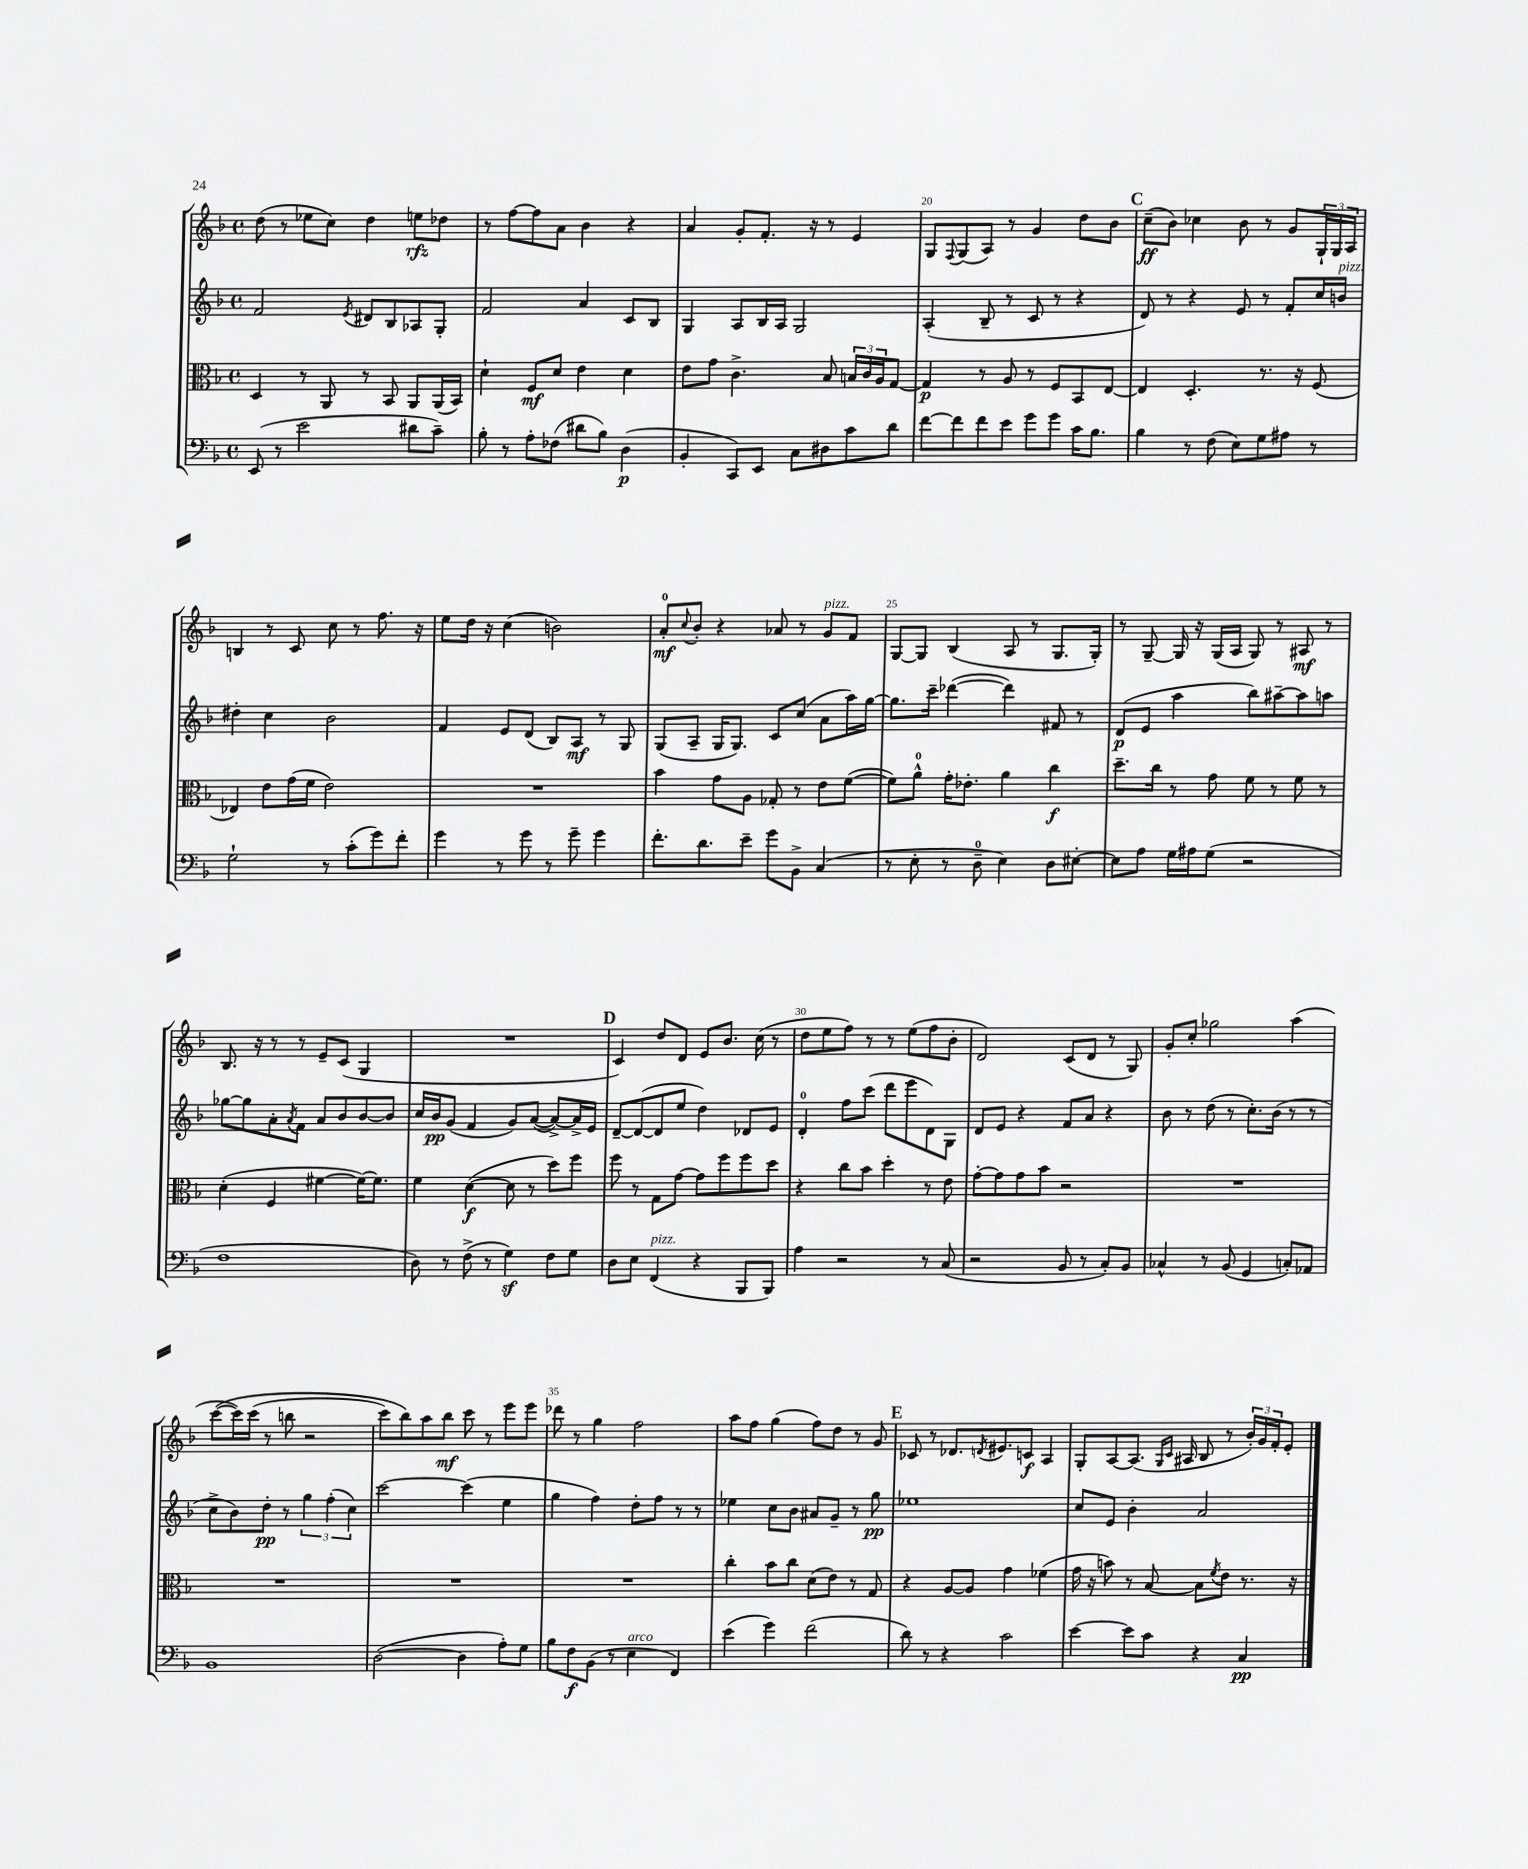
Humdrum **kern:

**kern	**dynam	**kern	**dynam	**kern	**dynam	**kern	**dynam
*part4	*part4	*part3	*part3	*part2	*part2	*part1	*part1
*staff4	*staff4	*staff3	*staff3	*staff2	*staff2	*staff1	*staff1
*clefF4	*	*clefC3	*	*clefG2	*	*clefG2	*
*k[b-]	*	*k[b-]	*	*k[b-]	*	*k[b-]	*
*M4/4	*	*M4/4	*	*M4/4	*	*M4/4	*
*met(c)	*	*met(c)	*	*met(c)	*	*met(c)	*
=17	=17	=17	=17	=17	=17	=17	=17
(8EE/	.	4D/	.	2f/	.	(8dd\	.
8r	.	.	.	.	.	8r	.
2e\	.	8r	.	.	.	8ee-X\L	.
.	.	8AA/	.	.	.	8cc\J)	.
.	.	.	.	8qe/	.	.	.
.	.	8r	.	8d#X/L	.	4dd\	.
.	.	8BB-/	.	8B-/	.	.	.
8d#X\L	.	8AA/L	.	8A-X/	.	8een\L	rfz
8c~\J)	.	(16AA/L	.	8G'/J	.	8dd-X\J	.
.	.	16BB-/JJ)	.	.	.	.	.
=18	=18	=18	=18	=18	=18	=18	=18
8B-'\	.	4d`\	.	2f/	.	8r	.
8r	.	.	.	.	.	[8ff\L	.
8A'\L	.	8F/L	mf	.	.	8ff\]	.
(8F-X\J	.	8d/J	.	.	.	8a\J	.
8d#X\L	.	4e\	.	4a/	.	4b-\	.
8B-\J)	.	.	.	.	.	.	.
(4D\	p	4d\	.	8c/L	.	4r	.
.	.	.	.	8B-/J	.	.	.
=19	=19	=19	=19	=19	=19	=19	=19
4BB-'/	.	8e\L	.	4G/	.	4a/	.
.	.	8g\J	.	.	.	.	.
8CC/L)	.	4.c^\	.	8A/L	.	8g'/L	.
8EE/J	.	.	.	16B-/L	.	8.f'/J	.
.	.	.	.	16A/JJ	.	.	.
8C\L	.	.	.	2G/	.	.	.
.	.	.	.	.	.	16r	.
8D#X\	.	8B-/	.	.	.	8r	.
8c\	.	24Bn/LL	.	.	.	4e/	.
.	.	24c/	.	.	.	.	.
.	.	24A/J	.	.	.	.	.
8d\J	.	[8G/J	.	.	.	.	.
=20	=20	=20	=20	=20	=20	=20	=20
[8f\L	.	4G/]	p	(4A'/	.	8G/L	.
.	.	.	.	.	.	8qqF/	.
8f\]	.	.	.	.	.	(8G/	.
8f\	.	8r	.	8B-~/	.	8A/J)	.
8e\J	.	8A/	.	8r	.	8r	.
8g\L	.	8r	.	8c/	.	4g/	.
8g\J	.	8F/L	.	8r	.	.	.
16c\KL	.	8BB-/	.	4r	.	8dd\L	.
8.B-\J	.	.	.	.	.	.	.
.	.	[8E/J	.	.	.	8b-\J	.
!!LO:REH:place=s1:t=C
=21	=21	=21	=21	=21	=21	=21	=21
4B-\	.	4E/]	.	8d/)	.	(8cc~\L	ff
.	.	.	.	8r	.	8b-\J)	.
8r	.	4.D'/	.	4r	.	4cc-X\	.
(8F\	.	.	.	.	.	.	.
8E\L)	.	.	.	8e/	.	8b-\	.
8G\	.	8.r	.	8r	.	8r	.
8A#X\J	.	.	.	8f'/L	.	8g/L	.
.	.	16r	.	.	.	.	.
8r	.	(8F/	.	16cc/L	.	24G`/L	.
.	.	.	.	.	.	24G/	.
!	!	!	!	!LO:TX:a:i:t=pizz.	!	!	!
.	.	.	.	16bn/JJ	.	.	.
.	.	.	.	.	.	24A/JJ	.
!!LO:LB:g=z
=22	=22	=22	=22	=22	=22	=22	=22
2G`\	.	4E-X/)	.	4dd#X'\	.	4Bn/	.
.	.	8e\L	.	4cc\	.	8r	.
.	.	(16g\L	.	.	.	8c/	.
.	.	16f\JJ	.	.	.	.	.
8r	.	2e\)	.	2b-\	.	8cc\	.
(8c'\L	.	.	.	.	.	8r	.
8g\)	.	.	.	.	.	8.ff\	.
8f'\J	.	.	.	.	.	.	.
.	.	.	.	.	.	16r	.
=23	=23	=23	=23	=23	=23	=23	=23
4g\	.	1r	.	4f/	.	8ee\L	.
.	.	.	.	.	.	16dd\Jk	.
.	.	.	.	.	.	16r	.
8r	.	.	.	8e/L	.	(4cc\	.
8g\	.	.	.	(8d/J	.	.	.
8r	.	.	.	8B-/L)	.	2bn\)	.
8g~\	.	.	.	8A/J	mf	.	.
4g\	.	.	.	8r	.	.	.
.	.	.	.	8G/	.	.	.
=24	=24	=24	=24	=24	=24	=24	=24
8.f'\L	.	4b-\	.	(8G/L	.	8a'/L	mf
.	.	.	.	.	.	8qqcc/	.
.	.	.	.	8A~/J	.	8b-'/J	.
8.d\	.	.	.	.	.	.	.
.	.	8g\L	.	16G/KL	.	4r	.
.	.	.	.	8.G/J)	.	.	.
8e~\J	.	8A\J	.	.	.	.	.
8g\L	.	8G-X'/	.	8c/L	.	8a-X/	.
8BB-^\J	.	8r	.	(8cc/J	.	8r	.
!	!	!	!	!	!	!LO:TX:a:i:t=pizz.	!
(4C/	.	8e\L	.	8a\L	.	8g/L	.
.	.	([8f\J	.	16aa\L)	.	8f/J	.
.	.	.	.	[16gg\JJ	.	.	.
=25	=25	=25	=25	=25	=25	=25	=25
8r	.	8f\L])	.	8.gg\L]	.	[8G/L	.
8E'\	.	8a^^\J	.	.	.	8G/J]	.
.	.	.	.	16ccc~\Jk	.	.	.
8r	.	16g'\KL	.	([4ddd-X\	.	(4B-/	.
.	.	8.e-X'\J	.	.	.	.	.
8D~\	.	.	.	.	.	.	.
4E\)	.	4a\	.	4ddd-\])	.	8A/	.
.	.	.	.	.	.	8r	.
8D\L	.	4cc\	f	8f#X/	.	8.G/L	.
[8E#X'\J	.	.	.	8r	.	.	.
.	.	.	.	.	.	16G'/Jk)	.
=26	=26	=26	=26	=26	=26	=26	=26
8E#\L]	.	8.dd~\L	.	(8d/L	p	8r	.
8A\J	.	.	.	8e/J	.	[8G~/	.
.	.	16cc\Jk	.	.	.	.	.
16G\LL	.	8r	.	4aa\	.	16G/]	.
16A#X\J	.	.	.	.	.	16r	.
(8G\J	.	8g\	.	.	.	(16G/LL	.
.	.	.	.	.	.	16A/JJ	.
2r	.	8f\	.	8bb-\L)	.	8G/)	.
.	.	8r	.	[8aa#X~\	.	8r	.
.	.	8f\	.	8aa#\]	.	8A#X/	mf
.	.	8r	.	8aan\J	.	8r	.
!!LO:LB:g=z
=27	=27	=27	=27	=27	=27	=27	=27
1F	.	(4d'\	.	[8gg-X\L	.	8.B-/	.
.	.	.	.	8gg-\]	.	.	.
.	.	.	.	.	.	16r	.
.	.	4F/	.	8a'\	.	8r	.
.	.	.	.	8qa/	.	.	.
.	.	.	.	8f\J	.	8r	.
.	.	[4f#X\	.	8a/L	.	8e~/L	.
.	.	.	.	8b-/	.	(8c/J	.
.	.	16f#\KL_)	.	[8b-/	.	4G/	.
.	.	8.f#\J]	.	.	.	.	.
.	.	.	.	8b-/J]	.	.	.
=28	=28	=28	=28	=28	=28	=28	=28
8D\)	.	4f\	.	16cc/LL	.	1r	.
.	.	.	.	16b-/J	pp	.	.
8r	.	.	.	(8g/J	.	.	.
(8F^\	.	([4d\	f	4f/	.	.	.
8r	.	.	.	.	.	.	.
4Gz\)	.	8d\]	.	8g/L)	.	.	.
.	.	8r	.	([8a/J	.	.	.
8F\L	.	8dd\L)	.	8a^/L_)	.	.	.
8G\J	.	8ff\J	.	16a^/L]	.	.	.
.	.	.	.	16e/JJ	.	.	.
!!LO:REH:place=s1:t=D
=29	=29	=29	=29	=29	=29	=29	=29
8D\L	.	8ff\	.	[8d~/L	.	4c/)	.
8E\J	.	8r	.	(8d/_	.	.	.
!LO:TX:a:i:t=pizz.	!	!	!	!	!	!	!
(4FF/	.	8G\L	.	8d/]	.	8dd/L	.
.	.	[8g\J	.	8ee/J	.	8d/J	.
4r	.	8g\L]	.	4dd\)	.	8e/L	.
.	.	8ff\	.	.	.	8.b-/J	.
8BBB-/L	.	8ff\	.	8d-X/L	.	.	.
.	.	.	.	.	.	(16cc\	.
8BBB-/J)	.	8dd\J	.	8e/J	.	8r	.
=30	=30	=30	=30	=30	=30	=30	=30
4A\	.	4r	.	4d'/	.	8dd\L	.
.	.	.	.	.	.	8ee\	.
2r	.	8cc\L	.	8ff\L	.	8ff\J)	.
.	.	8b-\J	.	(8ccc\J	.	8r	.
.	.	4dd'\	.	8ddd\L	.	8r	.
.	.	.	.	8eee\	.	(8ee\L	.
8r	.	8r	.	8d\)	.	8ff\	.
(8C/	.	8e\	.	8G\J	.	8b-'\J	.
=31	=31	=31	=31	=31	=31	=31	=31
2r	.	[8g'\L	.	8d/L	.	2d/)	.
.	.	8g\]	.	8e/J	.	.	.
.	.	8g\	.	4r	.	.	.
.	.	8b-\J	.	.	.	.	.
8BB-/	.	2r	.	8f/L	.	(8c/L	.
8r	.	.	.	8a/J	.	8d/J	.
8C'/L)	.	.	.	4r	.	8r	.
8BB-/J	.	.	.	.	.	8G/)	.
=32	=32	=32	=32	=32	=32	=32	=32
4C-X^^/	.	1r	.	8b-\	.	8g'/L	.
.	.	.	.	8r	.	8cc'/J	.
8r	.	.	.	(8dd\	.	2gg-X\	.
(8BB-/	.	.	.	8r	.	.	.
4GG/	.	.	.	8.cc'\L)	.	.	.
.	.	.	.	(16b-\Jk	.	.	.
8Cn'/L)	.	.	.	8r	.	(4aa\	.
8AA-X/J	.	.	.	8r	.	.	.
!!LO:LB:g=z
=33	=33	=33	=33	=33	=33	=33	=33
1BB-	.	1r	.	8cc^\L	.	([8ccc\L	.
.	.	.	.	8b-\)	.	16ccc\L])	.
.	.	.	.	.	.	(16ccc\JJ	.
.	.	.	.	8dd'\J	pp	8r	.
.	.	.	.	8r	.	8bbn\	.
.	.	.	.	6gg\	.	2r	.
.	.	.	.	(6ff'\	.	.	.
.	.	.	.	6cc\)	.	.	.
=34	=34	=34	=34	=34	=34	=34	=34
([2D\	.	1r	.	[2ccc\	.	8ccc\L)	.
.	.	.	.	.	.	8bb-\)	.
.	.	.	.	.	.	8aa\	.
.	.	.	.	.	.	8bb-\J	mf
4D\]	.	.	.	(4ccc\]	.	8ccc\	.
.	.	.	.	.	.	8r	.
8A'\L)	.	.	.	4ee\	.	8eee\L	.
8G\J	.	.	.	.	.	8eee\J	.
=35	=35	=35	=35	=35	=35	=35	=35
8B-\L	.	1r	.	4gg\	.	8ddd-X\	.
8F\	f	.	.	.	.	8r	.
(8BB-\J	.	.	.	4ff\)	.	4gg\	.
8r	.	.	.	.	.	.	.
!LO:TX:a:i:t=arco	!	!	!	!	!	!	!
4E\	.	.	.	8dd'\L	.	2ff\	.
.	.	.	.	8ff\J	.	.	.
4FF/)	.	.	.	8r	.	.	.
.	.	.	.	8r	.	.	.
=36	=36	=36	=36	=36	=36	=36	=36
(4e\	.	4cc'\	.	4ee-X\	.	8aa\L	.
.	.	.	.	.	.	8ff\J	.
4g\)	.	8b-\L	.	8cc\L	.	(4gg\	.
.	.	8cc\J	.	8b-\J	.	.	.
(2f\	.	(8d\L	.	8a#X/L	.	8ff\L)	.
.	.	8e\J)	.	8g~/J	.	8dd\J	.
.	.	8r	.	8r	.	8r	.
.	.	8G/	.	8gg\	pp	8g/	.
!!LO:REH:place=s1:t=E
=37	=37	=37	=37	=37	=37	=37	=37
8d\)	.	4r	.	1ee-X	.	8c-X/	.
8r	.	.	.	.	.	8r	.
4r	.	[8A/L	.	.	.	8.d-X/L	.
.	.	8A/J]	.	.	.	.	.
.	.	.	.	.	.	8qdn/	.
.	.	.	.	.	.	8.e#X/	.
2c\	.	4g\	.	.	.	.	.
.	.	.	.	.	.	8cn/J	f
.	.	(4f-X\	.	.	.	4A/	.
=38	=38	=38	=38	=38	=38	=38	=38
[4e\	.	16g\	.	8cc/L	.	8G'/L	.
.	.	16r	.	.	.	.	.
.	.	8bn\)	.	8e/J	.	[8A/	.
8e\L]	.	8r	.	4b-'\	.	(8.A/J]	.
8c\J	.	[8B-/	.	.	.	.	.
.	.	.	.	.	.	16qqG/LL	.
.	.	.	.	.	.	16qqc/JJ	.
.	.	.	.	.	.	16A#X/	.
4r	.	8B-\L]	.	2a/	.	8B-/	.
.	.	8qf/	.	.	.	.	.
.	.	8e\J	.	.	.	8r	.
4C/	pp	8.r	.	.	.	24b-'/LL)	.
.	.	.	.	.	.	24g/	.
.	.	.	.	.	.	24f'/J	.
.	.	.	.	.	.	8e'/J	.
.	.	16r	.	.	.	.	.
==	==	==	==	==	==	==	==
*-	*-	*-	*-	*-	*-	*-	*-
